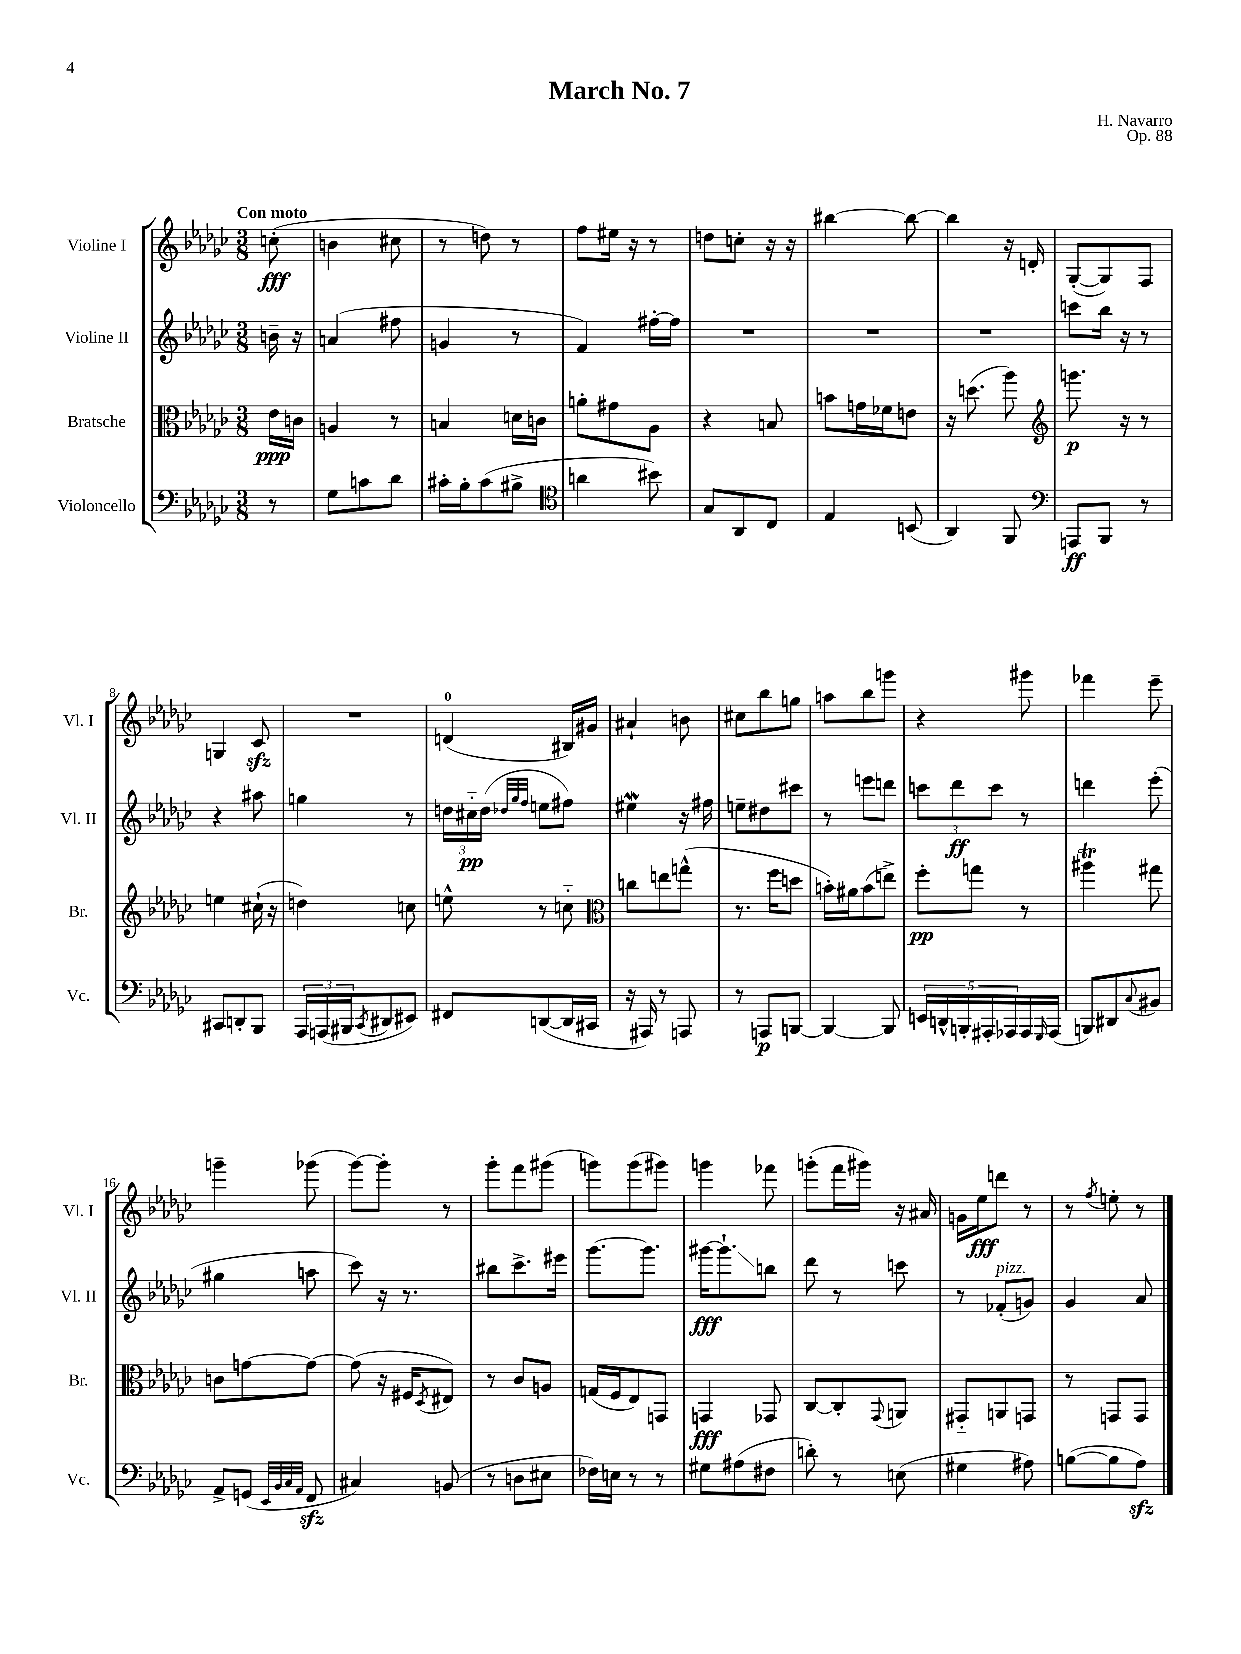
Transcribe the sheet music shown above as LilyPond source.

\header { title = "March No. 7" composer = "H. Navarro" opus = "Op. 88" }
<<
\new StaffGroup <<
\new Staff = "s0" \with { instrumentName = "Violine I" shortInstrumentName = "Vl. I" } {
    \clef treble \key ges \major \numericTimeSignature \time 3/8 \partial 8 \tempo "Con moto"
    c''8-.\fff( |
    b'4 cis''8 |
    r8 d''8) r8 |
    f''8 eis''16 r16 r8 |
    d''8 c''8-. r16 r16 |
    bis''4~ bis''8~ |
    bis''4 r16 d'16-. |
    ges8~-.( ges8) f8 |
    g4 ces'8\sfz |
    R4. |
    d'4-0( bis16) gis'16 |
    ais'4-! b'8 |
    cis''8 bes''8 g''8 |
    a''8 bes''8 g'''8 |
    r4 gis'''8 |
    fes'''4 ees'''8-- |
    g'''4-- ges'''8( |
    ges'''8~) ges'''8-. r8 |
    ges'''8-. f'''8 gis'''8( |
    g'''8) g'''8( gis'''8) |
    g'''4 fes'''8 |
    g'''8-.( f'''16 gis'''16) r16 ais'16 |
    g'16 ees''16\fff d'''8 r8 |
    r8 \acciaccatura { f''8 } e''8-. r8 \bar "|." |
}
\new Staff = "s1" \with { instrumentName = "Violine II" shortInstrumentName = "Vl. II" } {
    \clef treble \key ges \major \numericTimeSignature \time 3/8 \partial 8
    b'16-- r16 |
    a'4( fis''8 |
    g'4 r8 |
    f'4) fis''16~-. fis''16 |
    R4. |
    R4. |
    R4. |
    c'''8 bes''16 r16 r8 |
    r4 ais''8 |
    g''4 r8 |
    \tuplet 3/2 { d''16 cis''16-_\pp d''16( } \grace { des''32 ges''32 f''32 } e''8 fis''8) |
    eis''4\mordent r16 fis''16 |
    e''8-- dis''8 cis'''8 |
    r8 e'''8 d'''8 |
    \tuplet 3/2 { c'''8 des'''8\ff c'''8 } r8 |
    d'''4 ees'''8-.( |
    gis''4 a''8 |
    ces'''8) r16 r8. |
    bis''8 ces'''8.-> eis'''16 |
    ges'''8.~ ges'''8. |
    gis'''16~\fff gis'''8.-!\glissando b''8 |
    des'''8 r8 c'''8 |
    r8 fes'8-.^\markup { \italic "pizz." }( g'8) |
    ges'4 aes'8 \bar "|." |
}
\new Staff = "s2" \with { instrumentName = "Bratsche" shortInstrumentName = "Br." } {
    \clef alto \key ges \major \numericTimeSignature \time 3/8 \partial 8
    ees'16\ppp c'16 |
    a4 r8 |
    b4 d'16 c'16 |
    a'8-. gis'8 aes8 |
    r4 b8 |
    b'8 g'16 fes'16 e'8 |
    r16 d''8.( aes''8) |
    \clef treble g'''8.\p r16 r8 |
    e''4 cis''16-!( r16 |
    d''4) c''8 |
    e''8-^ r8 c''8-_ |
    \clef alto c''8 e''8 g''8-^( |
    r8. f''16 d''8 |
    b'16-.) ais'16 b'8( e''8->) |
    f''8-.\pp g''8 r8 |
    ais''4\trill gis''8 |
    c'8 g'8~ g'8~ |
    g'8( r16 fis16 \acciaccatura { des8 } eis8) |
    r8 ces'8 a8 |
    g16( f16 ees8) g,8 |
    g,4\fff ges,8 |
    ces8~ ces8-. \appoggiatura { ges,8 } a,8 |
    gis,8-_ a,8 g,8 |
    r8 g,8 g,8 \bar "|." |
}
\new Staff = "s3" \with { instrumentName = "Violoncello" shortInstrumentName = "Vc." } {
    \clef bass \key ges \major \numericTimeSignature \time 3/8 \partial 8
    r8 |
    ges8 c'8 des'8 |
    cis'16-. bes16-. cis'8( bis8-> |
    \clef tenor a'4 bis'8) |
    ges8 aes,8 ces8 |
    ees4 b,8( |
    aes,4) f,8 |
    \clef bass a,,8\ff bes,,8 r8 |
    cis,8 d,8-. bes,,8 |
    \tuplet 3/2 { aes,,16 a,,16( bis,,16 } \acciaccatura { ces,8 } dis,8 eis,8) |
    fis,8 d,8~( d,16 cis,16 |
    r16 ais,,16) r8 a,,8 |
    r8 a,,8\p b,,8~ |
    b,,4~ b,,8 |
    \tuplet 5/4 { e,16 d,16-^ b,,16-. ais,,16-. aes,,16 } aes,,16 \grace { ges,,16 } aes,,16( |
    b,,8) dis,8 \appoggiatura { ces8 } bis,8 |
    aes,8-> g,8( \grace { ees,32 bes,32 ces32 aes,32 } f,8\sfz |
    cis4) b,8( |
    r8 d8 eis8 |
    fes16) e16 r8 r8 |
    gis8 ais8( fis8 |
    d'8-.) r8 e8( |
    gis4 ais8) |
    b8~( b8 aes8\sfz) \bar "|." |
}
>>
>>
